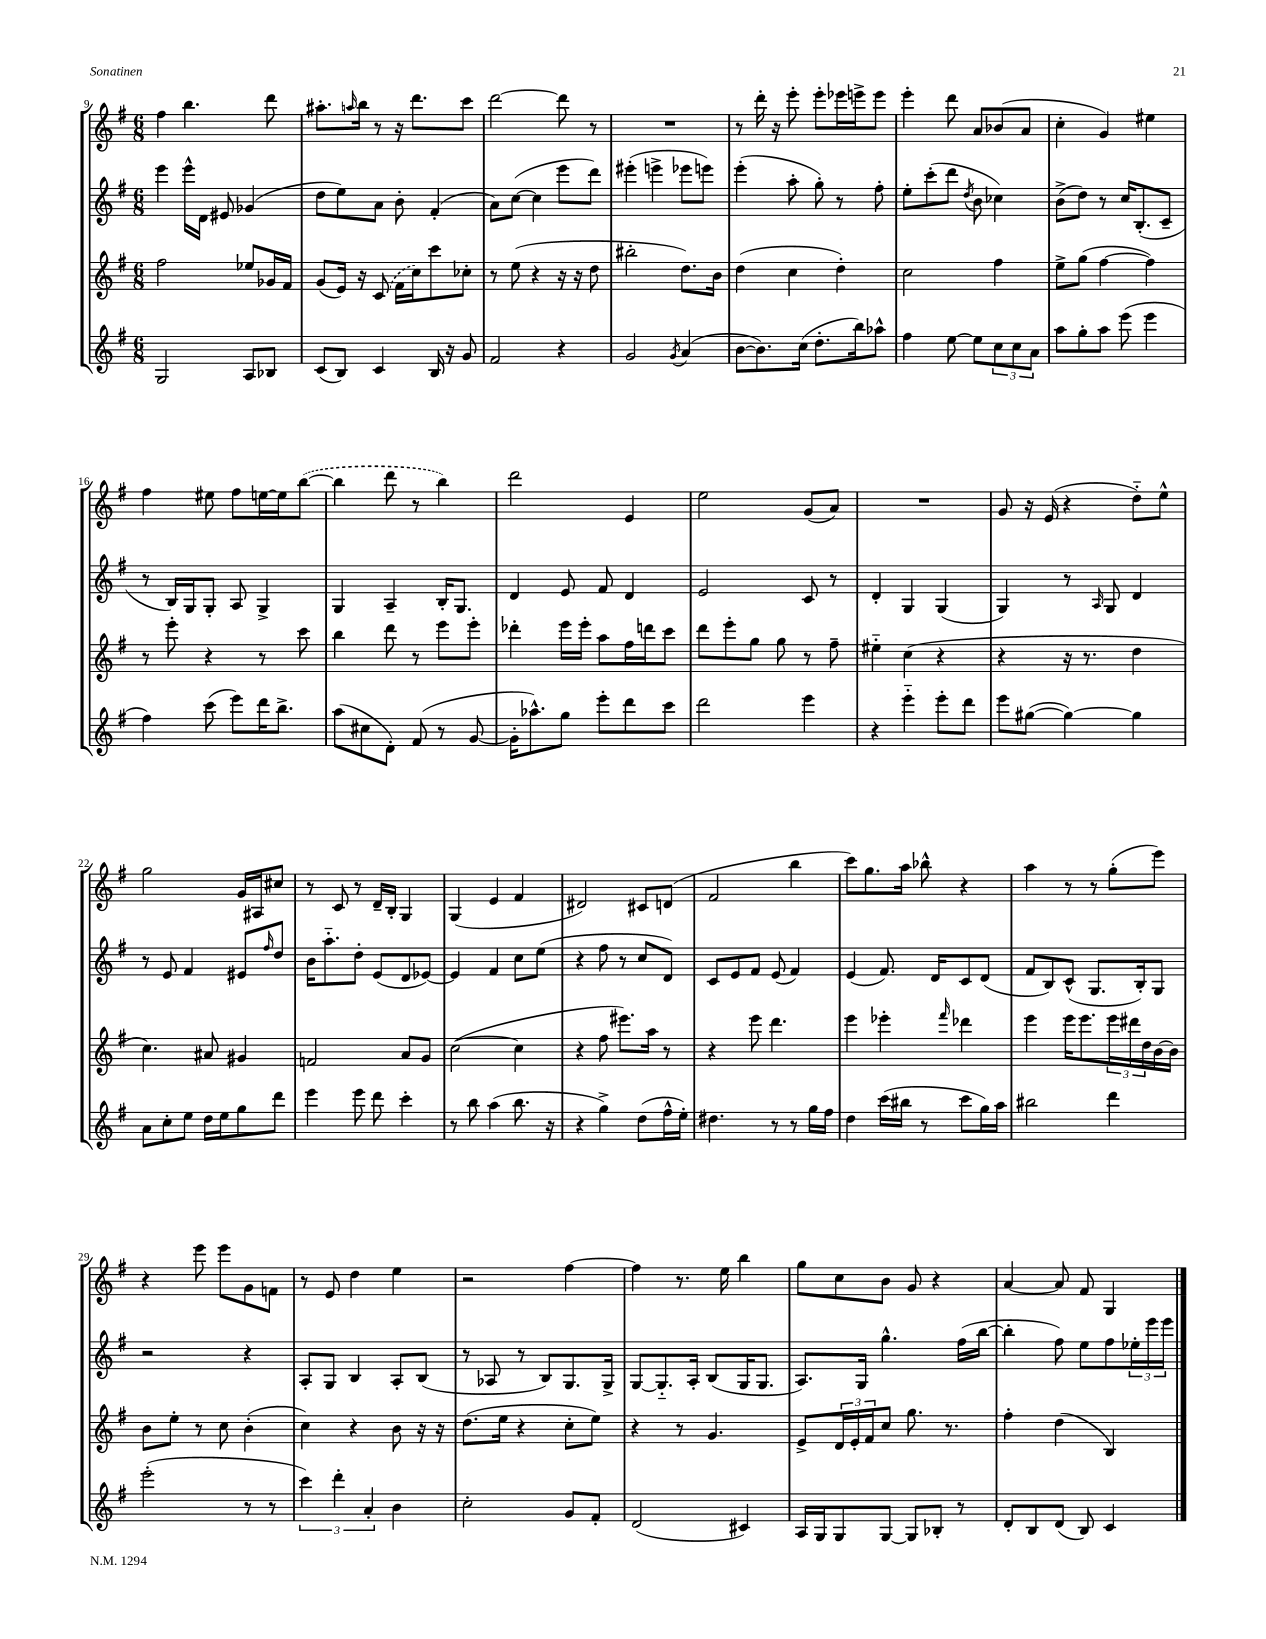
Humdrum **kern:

**kern	**kern	**kern	**kern
*staff4	*staff3	*staff2	*staff1
*clefG2	*clefG2	*clefG2	*clefG2
*k[f#]	*k[f#]	*k[f#]	*k[f#]
*M6/8	*M6/8	*M6/8	*M6/8
2G	2ff#	4eee	4ff#
.	.	16eee^^	4.bb
.	.	16d	.
.	.	8e#	.
8A	8ee-	(4g-	.
8B-	16g-	.	8ddd
.	16f#	.	.
=	=	=	=
(8c	(8g	8dd	8.aa#'
8B)	16e)	8ee)	.
.	.	.	16qqaa
.	16r	.	16bb
4c	(8c	8a	8r
.	16f#	8b'	16r
.	16cc)	.	8.ddd
16B	8ccc	(4f#'	.
16r	.	.	.
8g	8cc-'	.	8ccc
=	=	=	=
2f#	8r	8a)	[2ddd
.	(8ee	([8cc	.
.	4r	4cc]	.
4r	16r	8eee	8ddd]
.	16r	.	.
.	8dd	8ddd)	8r
=	=	=	=
2g	2bb#'	(4eee#'	2.r
.	.	4eee^	.
8qg	.	.	.
(4a	8.dd)	8eee-	.
.	.	8eee)	.
.	16b	.	.
=	=	=	=
[8b	(4dd	(4eee'	8r
8.b])	.	.	16ddd'
.	.	.	16r
.	4cc	8aa'	8eee'
(16cc	.	.	.
8.dd'	.	8gg')	8eee'
.	4dd')	8r	16eee-
16bb)	.	.	16eee^
8aa-^^	.	8ff#'	8eee
=	=	=	=
4ff#	2cc	8ee'	4eee'
.	.	(8ccc'	.
[8ee	.	8ddd	8ddd
.	.	8qdd	.
8ee]	.	8b	8a
12cc	4ff#	4cc-)	(8b-
12cc	.	.	.
.	.	.	8a
12a	.	.	.
=	=	=	=
8aa	8ee^	(8b^	4cc'
8gg'	(8gg	8dd)	.
8aa	[4ff#	8r	4g)
(8eee	.	16cc	.
.	.	(8.B'	.
4eee	4ff#])	.	4ee#
.	.	8c~	.
=	=	=	=
4ff#)	8r	8r	4ff#
.	8eee'	16B)	.
.	.	16G	.
(8ccc	4r	8G'	8ee#
8eee)	.	8A	8ff#
16ddd	8r	4G^	[16ee
8.bb^	.	.	16ee]
.	8ccc	.	([8bb
=	=	=	=
(8aa	4bb	4G	4bb]
8cc#	.	.	.
8d')	8ddd	4A~	8ddd
(8f#	8r	.	8r
8r	8eee	16B'	4bb)
.	.	8.G	.
[8g	8eee'	.	.
=	=	=	=
16g']	4ddd-'	4d	2ddd
8.aa-^^)	.	.	.
8gg	16eee	8e	.
.	16eee'	.	.
8eee'	8aa	8f#	.
8ddd	16ff#	4d	4e
.	16ddd	.	.
8ccc	8ccc	.	.
=	=	=	=
2ddd	8ddd	2e	2ee
.	8eee'	.	.
.	8gg	.	.
.	8gg	.	.
4eee	8r	8c	(8g
.	8ff#~	8r	8a)
=	=	=	=
4r	4ee#'~	4d'	2.r
4eee'~	(4cc	4G	.
8eee'	4r	(4G	.
8ddd	.	.	.
=	=	=	=
8eee	4r	4G)	8g
([8gg#	.	.	16r
.	.	.	(16e
4gg#_)	16r	8r	4r
.	8.r	.	.
.	.	16qqA	.
.	.	8G	.
4gg#]	4dd	4d	8dd'~)
.	.	.	8ee^^
=	=	=	=
8a	4.cc)	8r	2gg
8cc'	.	8e	.
8ee	.	4f#	.
16dd	8a#	.	.
16ee	.	.	.
8gg	4g#	8e#	16g
.	.	.	16A#
.	.	16qqff#	.
8ddd	.	8dd	8cc#
=	=	=	=
4eee	2f	16b	8r
.	.	8.aa'~	.
.	.	.	8c
8eee	.	8dd'	8r
8ddd	.	(8e	16d~
.	.	.	16B'
4ccc'	8a	8d	4G
.	8g	[8e-)	.
=	=	=	=
8r	([2cc	4e-]	(4G
8bb	.	.	.
(4aa	.	4f#	4e
8.bb	4cc]	8cc	4f#
.	.	(8ee	.
16r	.	.	.
=	=	=	=
4r	4r	4r	2d#)
4gg^)	8ff#	8ff#	.
.	8.eee#)	8r	.
(8dd	.	8cc	8c#
.	16aa	.	.
16ff#^^	8r	8d)	(8d
16ee')	.	.	.
=	=	=	=
4.dd#	4r	8c	2f#
.	.	8e	.
.	8eee	8f#	.
8r	4.ddd	(8e	.
8r	.	4f#)	4bb
16gg	.	.	.
16ff#	.	.	.
=	=	=	=
4dd	4eee	(4e	8ccc)
.	.	.	8.gg
(16ccc	4eee-'	8.f#)	.
16bb#	.	.	16aa
8r	.	.	8bb-^^
.	.	16d	.
.	16qqfff#	.	.
8ccc	4ddd-	8c	4r
16gg)	.	(8d	.
16aa	.	.	.
=	=	=	=
2bb#	4eee	8f#	4aa
.	.	8B)	.
.	16eee	(8c^^	8r
.	8.eee	.	.
.	.	8.G	8r
4ddd	24eee	.	(8gg'
.	24ddd#	.	.
.	.	16B')	.
.	24dd	.	.
.	[16b	8G	8eee)
.	16b]	.	.
=	=	=	=
(2eee'	8b	2r	4r
.	8ee'	.	.
.	8r	.	8eee
.	8cc	.	8eee
8r	(4b'	4r	8g
8r	.	.	8f
=	=	=	=
6ccc)	4cc)	8A'	8r
.	.	8G	8e
6ddd'	.	.	.
.	4r	4B	4dd
6a'	.	.	.
4b	8b	8A'	4ee
.	16r	(8B	.
.	16r	.	.
=	=	=	=
2cc'	(8.dd	8r	2r
.	.	8A-	.
.	16ee	.	.
.	4r	8r	.
.	.	8B)	.
8g	8cc'	8.G	[4ff#
8f#'	8ee)	.	.
.	.	16G^	.
=	=	=	=
(2d	4r	[8G	4ff#]
.	.	8.G'~]	.
.	8r	.	8.r
.	.	16A'	.
.	4.g	(8B	.
.	.	.	16ee
4c#)	.	16G	4bb
.	.	8.G	.
=	=	=	=
16A	8e^	8.A)	8gg
16G	.	.	.
8G	24d	.	8cc
.	24e'	.	.
.	.	16G	.
.	24f#	.	.
[8G	8cc	4.gg^^	8b
8G]	8.gg	.	8g
8B-'	.	.	4r
.	8.r	.	.
8r	.	(16ff#	.
.	.	[16bb	.
=	=	=	=
8d'	4ff#'	4bb']	[4a
8B	.	.	.
(8d	(4dd	8ff#)	8a]
8B)	.	8ee	8f#
4c	4B)	8ff#	4G
.	.	24ee-'	.
.	.	24eee	.
.	.	24eee	.
==	==	==	==
*-	*-	*-	*-
